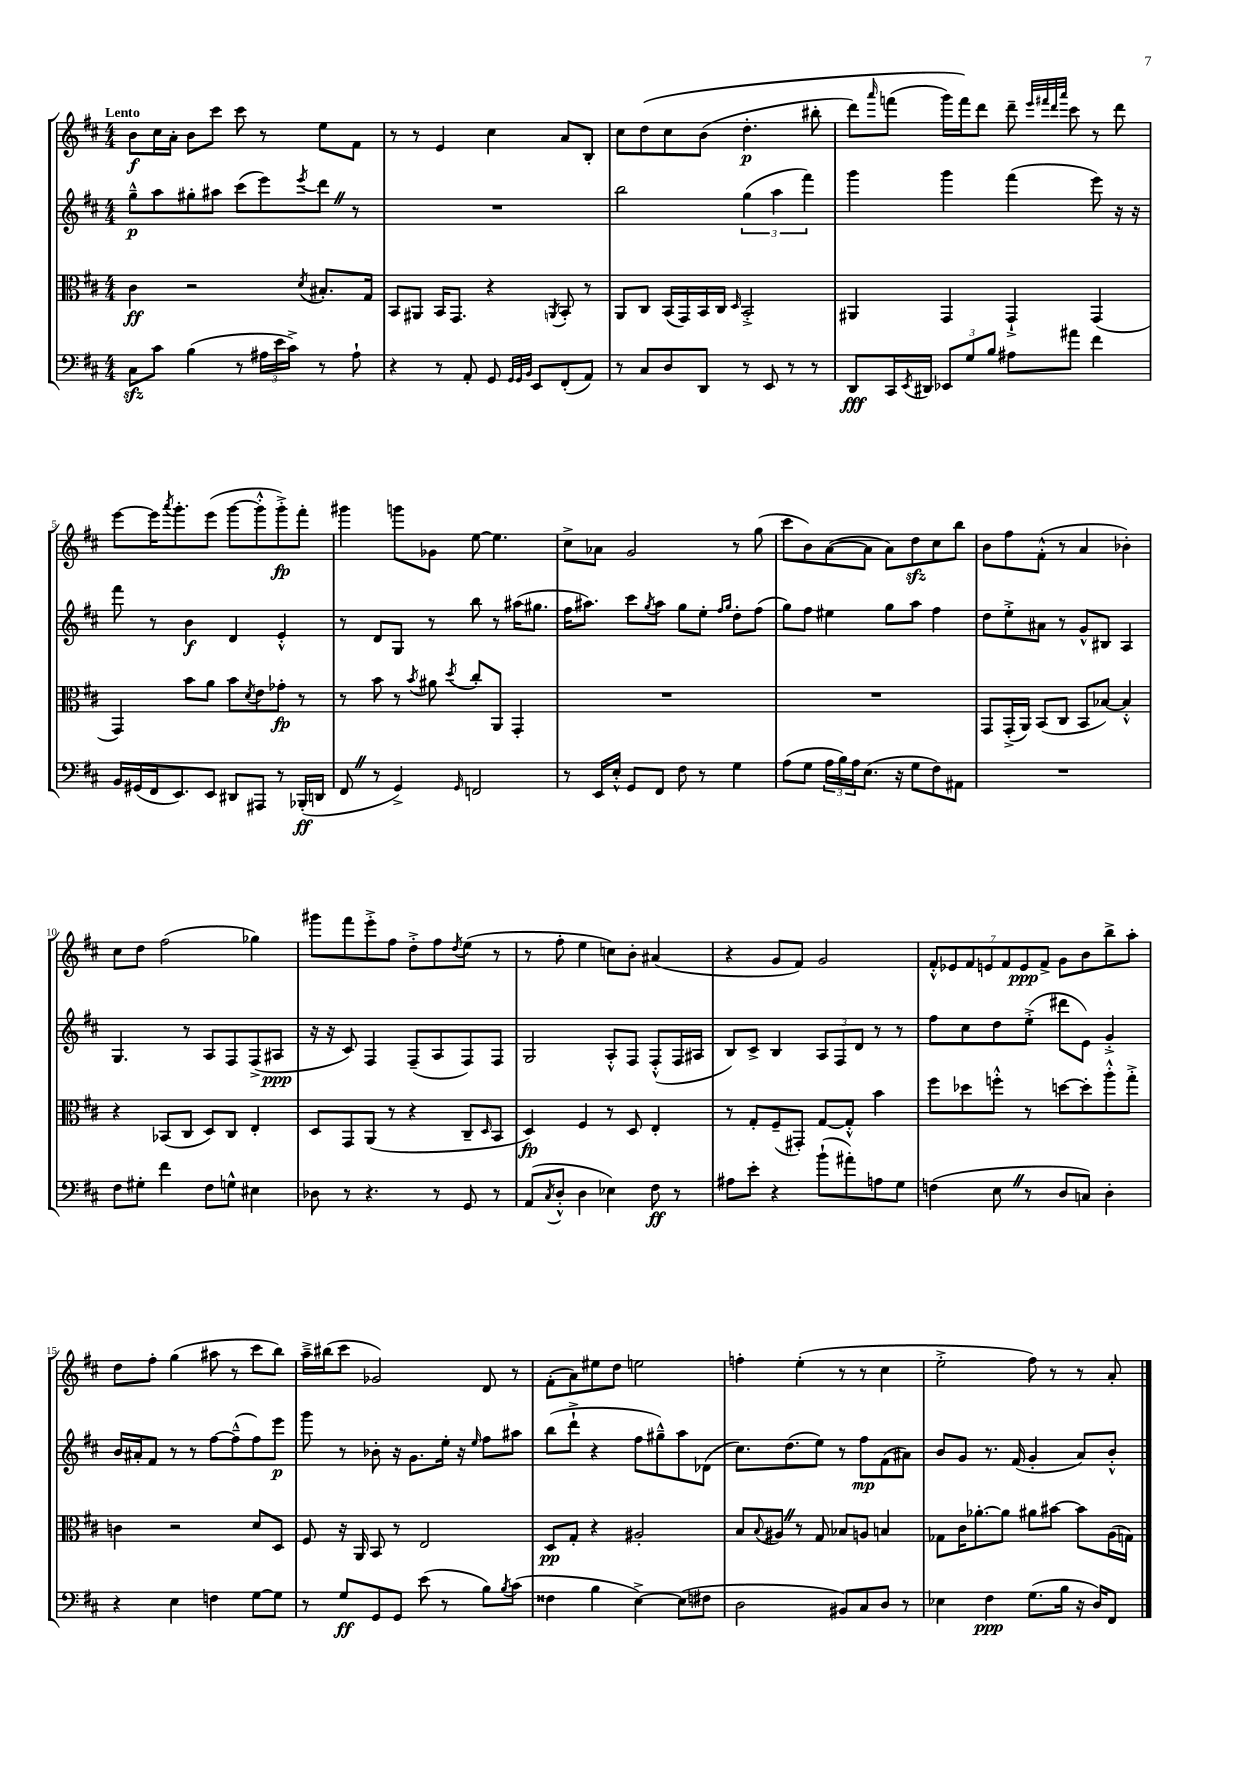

**kern	**kern	**kern	**kern
*staff4	*staff3	*staff2	*staff1
*clefF4	*clefC3	*clefG2	*clefG2
*k[f#c#]	*k[f#c#]	*k[f#c#]	*k[f#c#]
*M4/4	*M4/4	*M4/4	*M4/4
8C#	4c#	8gg~^^	8b
8c#	.	8aa	16cc#
.	.	.	16a'
(4B	2r	8gg#'	8b
.	.	8aa#	8ccc#
8r	.	(8ccc#	8ccc#
24A#	.	8eee)	8r
24e	.	.	.
24c#^)	.	.	.
.	8qd	8qeee	.
8r	8.B#'	8ddd	8ee
8A#`	.	8r	8f#
.	16G	.	.
=	=	=	=
4r	8BB	1r	8r
.	8AA#	.	8r
8r	16BB	.	4e
.	8.GG	.	.
8AA'	.	.	.
8GG	4r	.	4cc#
32qqGG	.	.	.
32qqGG	.	.	.
32qqBB	.	.	.
8EE	.	.	.
.	8qAA	.	.
(8FF#'	8BB'	.	8a
8AA)	8r	.	8B'
=	=	=	=
8r	8AA	2bb	8cc#
8C#	8C#	.	&(8dd
8D	(16BB	.	8cc#
.	16GG)	.	.
8DD	16BB	.	(8b
.	16C#	.	.
.	16qqD	.	.
8r	2BB'^	(6gg	4.dd'
8EE	.	.	.
.	.	6aa	.
8r	.	.	.
.	.	6fff#)	.
8r	.	.	8bb#'
=	=	=	=
8DD	4AA#	4ggg	8ddd)
.	.	.	16qqaaa
16CC#	.	.	(8fff
8qEE	.	.	.
16DD#	.	.	.
12EE-	4GG	4ggg	16ggg)
.	.	.	16fff&)
12G	.	.	.
.	.	.	8ddd
12B	.	.	.
8A#	4GG`^	(4fff#	8ddd~
.	.	.	32qqeee
.	.	.	32qqfff#
.	.	.	32qqddd
.	.	.	32qqaaa
8a#	.	.	8ccc#
4f#	(4GG	8eee)	8r
.	.	16r	8ddd
.	.	16r	.
=	=	=	=
16BB	4GG)	8fff#	[8eee
(16GG#	.	.	.
16FF#	.	8r	16eee]
.	.	.	8qaaa
8.EE)	.	.	8.ggg'
.	8b	4b	.
8EE	8a	.	(8eee
8DD#	8b	4d	[8ggg
.	8qd	.	.
8AAA#	8e	.	8ggg'^^]
8r	8g-'	4e'^^	8ggg'^)
(16BBB-'	8r	.	8fff#'
16DD	.	.	.
=	=	=	=
8FF#	8r	8r	4ggg#
8r	8b	8d	.
4GG^)	8r	8G	8ggg
.	8qb	.	.
.	8a#	8r	8g-
16qqGG	8qdd	.	.
2FF	8cc#'	8bb	[8ee
.	8AA	8r	4.ee]
.	4GG'	(16aa#	.
.	.	8.gg#	.
=	=	=	=
8r	1r	16ff#	8cc#^
.	.	8.aa#)	.
16EE	.	.	8a-
16E'^^	.	.	.
8GG	.	8ccc#	2g
.	.	8qgg	.
8FF#	.	8aa#	.
8F#	.	8gg	.
8r	.	8ee'	.
.	.	16qqff#	.
.	.	16qqgg	.
4G	.	8dd'	8r
.	.	(8ff#	(8gg
=	=	=	=
(8A	1r	8gg)	8ccc#
8G	.	8ff#	8b)
24A	.	4ee#	([8a
24B)	.	.	.
24A	.	.	.
(8.E	.	.	8a]
.	.	8gg	8a)
16r	.	.	.
8G	.	8aa	8dd
8F#)	.	4ff#	8cc#
8AA#	.	.	8bb
=	=	=	=
1r	8GG	8dd	8b
.	(16GG'^	8ee'^	8ff#
.	16AA)	.	.
.	(8BB	8a#	(8f#'^^
.	8C#	8r	8r
.	8BB	8g^^	4a
.	[8B-)	8B#	.
.	4B-'^^]	4A	4b-')
=	=	=	=
8F#	4r	4.G	8cc#
8G#'	.	.	8dd
4f#	(8BB-	.	(2ff#
.	8C#	8r	.
8F#	8D)	8A	.
8G^^	8C#	8F#	.
4E#	4E'	(8F#^	4gg-)
.	.	8A#	.
=	=	=	=
8D-	8D	16r	8ggg#
.	.	16r	.
8r	8GG	8c#)	8fff#
4.r	(8AA	4F#	8eee'^
.	8r	.	8ff#
.	4r	(8F#~	8dd'^
8r	.	8A	8ff#
.	.	.	8qdd
8GG	8C#~	8F#)	(8ee
.	16qqD	.	.
8r	8BB	8F#	8r
=	=	=	=
(8AA	4D)	2G	8r
8qC#	.	.	.
8D'^^	.	.	8ff#'
4D	4F#	.	4ee
4E-)	8r	8A'^^	8cc)
.	8D	8F#	8b'
8F#	4E'	(8F#'^^	(4a#
8r	.	16F#	.
.	.	16A#	.
=	=	=	=
8A#	8r	8B)	4r
8e'	8G'	8c#^	.
4r	(8F#~	4B	8g
.	8GG#')	.	8f#)
(8b`	[8G	12A	2g
.	.	12F#	.
8a#')	8G'^^]	.	.
.	.	12d	.
8A	4b	8r	.
8G	.	8r	.
=	=	=	=
(4F	8ff#	8ff#	14f#'^^
.	.	.	14e-
.	8dd-	8cc#	.
.	.	.	14f#
.	.	.	14e
8E	8ff'^^	8dd	.
.	.	.	14f#
.	.	.	14e
8r	8r	(8ee'^	.
.	.	.	14f#^
8D	[8dd	8ddd#	8g
8C)	8dd']	8e)	8b
4D'	8aa'^^	4g'^	8bb^
.	8gg'^	.	8aa'
=	=	=	=
4r	4c	16b	8dd
.	.	16a#'	.
.	.	8f#	8ff#'
4E	2r	8r	(4gg
.	.	8r	.
4F	.	[8ff#	8aa#
.	.	(8ff#~^^]	8r
[8G	8d	8ff#)	8ccc#
8G]	8D	8eee	8bb)
=	=	=	=
8r	8F#	8ggg	16aa~^
.	.	.	(16bb#
8G	16r	8r	8ccc#
.	16AA	.	.
8GG	8BB	8b-'	2g-)
8GG	8r	16r	.
.	.	8.g	.
(8e	2E	.	.
8r	.	16ee'	.
.	.	16r	.
.	.	16qqee	.
8B)	.	8ff#	8d
8qB	.	.	.
(8c#	.	8aa#	8r
=	=	=	=
4F##	8D	(8bb	(8f#'
.	8G'	8ddd`^	8a)
4B	4r	4r	8ee#
.	.	.	8dd
[4E^)	2A#'	8ff#	2ee
.	.	8gg#~^^)	.
(8E]	.	8aa	.
8F#	.	(8d-	.
=	=	=	=
2D	8B	8.cc#)	4ff'
.	8qqB	.	.
.	8A#	.	.
.	.	(8.dd	.
.	8r	.	(4ee'
.	8G	8ee)	.
8BB#)	8B-	8r	8r
8C#	8A	8ff#	8r
8D	4B	(8f#	4cc#
8r	.	8a#)	.
=	=	=	=
4E-	8G-	8b	2ee'^
.	16c#	8g	.
.	[8.a-'	.	.
4F#	.	8.r	.
.	8a-]	.	.
.	.	(16f#	.
(8.G	8a#	4g'	8ff#)
.	[8b#	.	8r
16B	.	.	.
16r	8b#]	8a)	8r
16D)	.	.	.
8FF#	(16A	8b'^^	8a'
.	16G)	.	.
==	==	==	==
*-	*-	*-	*-
